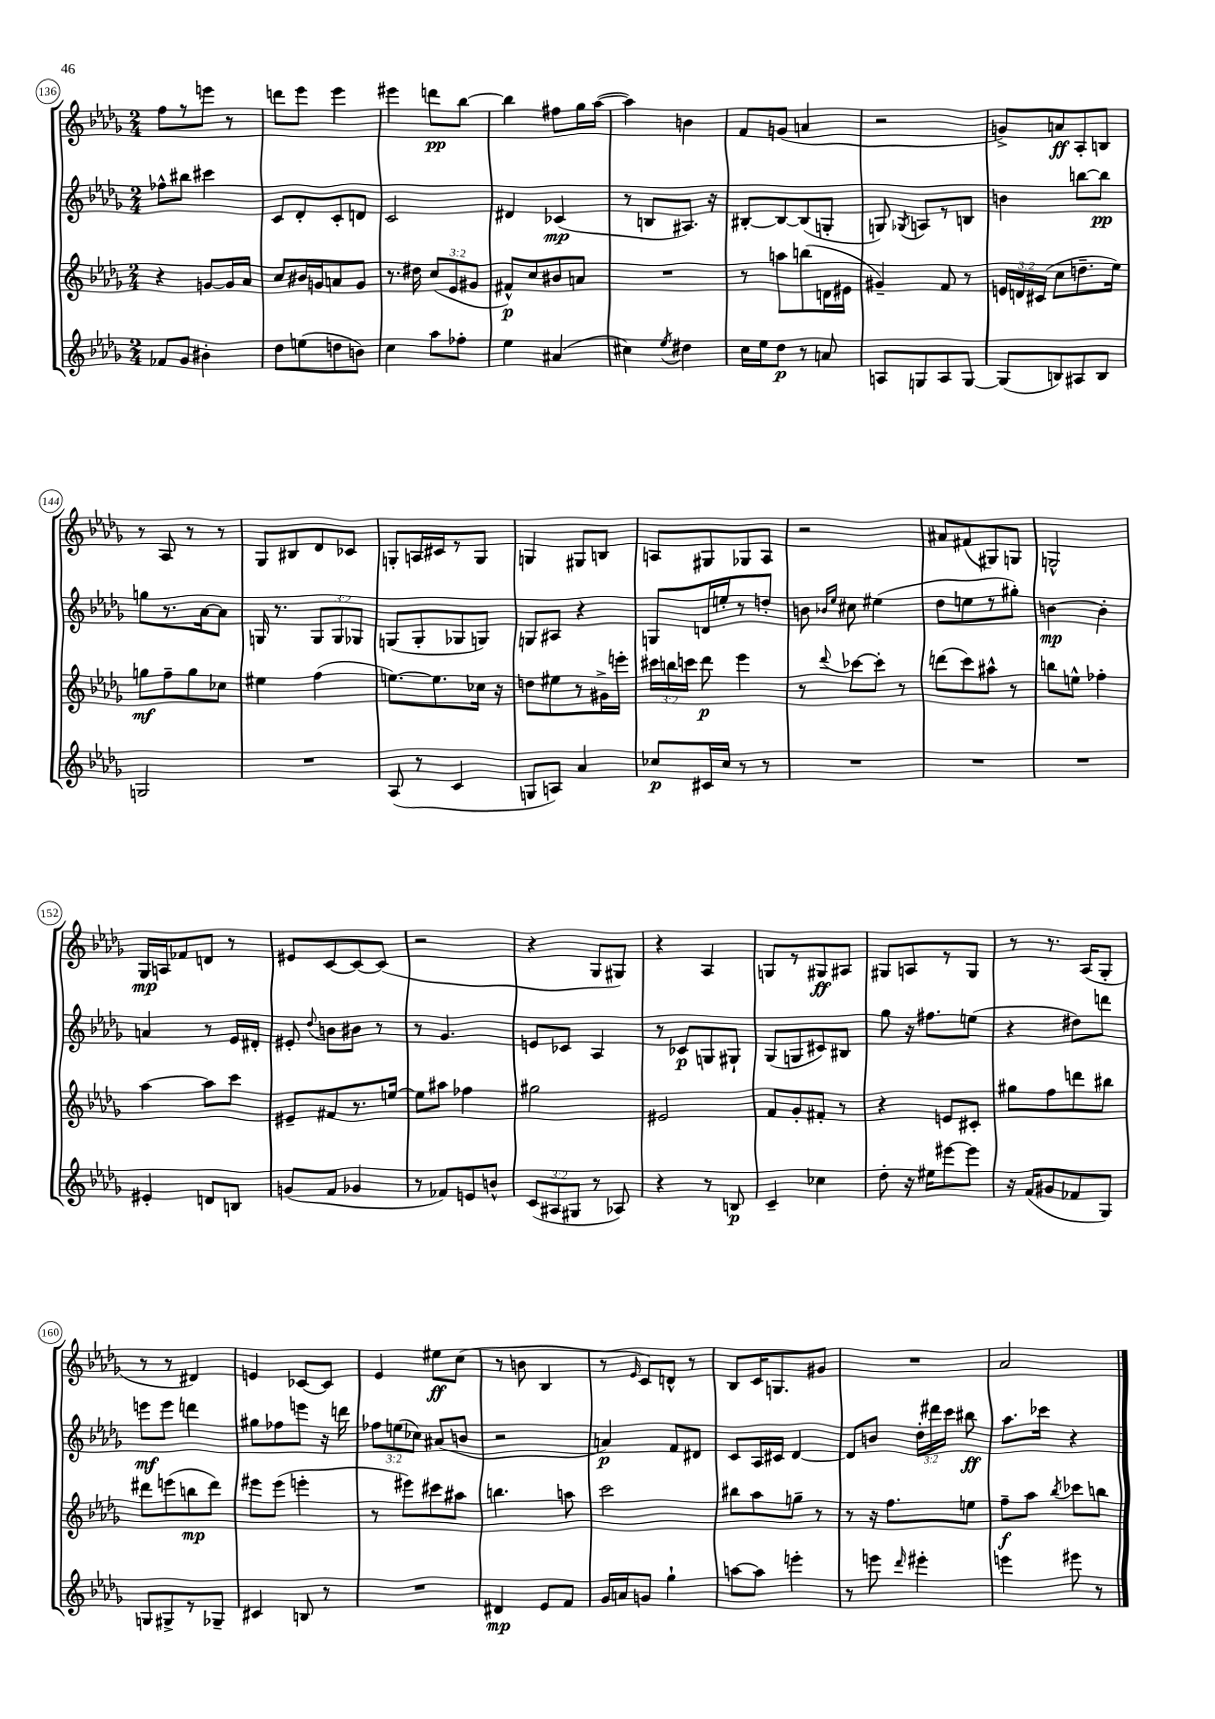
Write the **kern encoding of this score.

**kern	**dynam	**kern	**dynam	**kern	**dynam	**kern	**dynam
*part4	*part4	*part3	*part3	*part2	*part2	*part1	*part1
*staff4	*staff4	*staff3	*staff3	*staff2	*staff2	*staff1	*staff1
*clefG2	*	*clefG2	*	*clefG2	*	*clefG2	*
*k[b-e-a-d-g-]	*	*k[b-e-a-d-g-]	*	*k[b-e-a-d-g-]	*	*k[b-e-a-d-g-]	*
*M2/4	*	*M2/4	*	*M2/4	*	*M2/4	*
=136	=136	=136	=136	=136	=136	=136	=136
8f-X/L	.	4r	.	8ff-X^^\L	.	8ff\L	.
8g-/J	.	.	.	8bb#X\J	.	8r	.
4b#X'\	.	[8gn/L	.	4ccc#X\	.	8eeen\J	.
.	.	16g/L]	.	.	.	8r	.
.	.	16a-/JJ	.	.	.	.	.
=137	=137	=137	=137	=137	=137	=137	=137
8dd-\L	.	8cc/L	.	8c/L	.	8dddn\L	.
(8een\	.	16b#X/L	.	8d-'/	.	8eee-\J	.
.	.	16gn/J	.	.	.	.	.
8ddn\	.	8an/	.	8c'/	.	4eee-\	.
8bn\J)	.	8g/J	.	8dn/J	.	.	.
=138	=138	=138	=138	=138	=138	=138	=138
4cc\	.	8.r	.	2c/	.	4eee#X\	.
.	.	16dd#X\	.	.	.	.	.
8aa-\L	.	(12cc/L	.	.	.	8dddn\L	pp
.	.	12e-/	.	.	.	.	.
8ff-X'\J	.	.	.	.	.	[8bb-\J	.
.	.	12g#X/J	.	.	.	.	.
=139	=139	=139	=139	=139	=139	=139	=139
4ee-\	.	8f#X^^/L)	p	4d#X/	.	4bb-\]	.
.	.	8cc/	.	.	.	.	.
(4a#X/	.	8b#X/	.	(4c-X/	mp	8ff#X\L	.
.	.	8an/J	.	.	.	16gg-\L	.
.	.	.	.	.	.	([16aa-\JJ	.
=140	=140	=140	=140	=140	=140	=140	=140
4cc#X\)	.	2r	.	8r	.	4aa-\])	.
.	.	.	.	8Bn/L	.	.	.
8qee-/	.	.	.	.	.	.	.
4dd#X\	.	.	.	8.A#X/J)	.	4bn\	.
.	.	.	.	16r	.	.	.
=141	=141	=141	=141	=141	=141	=141	=141
16cc\LL	.	8r	.	[8B#X'/L	.	8f/L	.
16ee-\J	.	.	.	.	.	.	.
8dd-\J	p	8aan\L	.	8B#/_	.	(8gn/J	.
8r	.	(8bbn\	.	(8B#/]	.	4an/	.
8an/	.	16dn\L	.	8Gn'/J	.	.	.
.	.	16e#X\JJ	.	.	.	.	.
=142	=142	=142	=142	=142	=142	=142	=142
8An/L	.	4g#X~/)	.	8Gn/)	.	2r	.
.	.	.	.	8qG-X/	.	.	.
8Gn/	.	.	.	8An/L	.	.	.
8A/	.	8f/	.	8r	.	.	.
[8G/J	.	8r	.	8Bn/J	.	.	.
=143	=143	=143	=143	=143	=143	=143	=143
(8G/L]	.	24en/LL	.	4bn\	.	8gn^/L)	.
.	.	24dn/	.	.	.	.	.
.	.	(24c#X/JJ	.	.	.	.	.
8Bn/)	.	8cc\L	.	.	.	8an/	ff
8A#X/	.	8.ddn~\	.	[8bbn\L	.	8A-'/	.
8B/J	.	.	.	8bb\J]	pp	8Bn/J	.
.	.	16ee-\Jk)	.	.	.	.	.
!!LO:LB:g=z
=144	=144	=144	=144	=144	=144	=144	=144
2Gn/	.	8ggn\L	mf	8ggn\L	.	8r	.
.	.	8ff~\	.	8.r	.	8A-/	.
.	.	8gg\	.	.	.	8r	.
.	.	.	.	[16a-\k	.	.	.
.	.	8cc-X\J	.	8a-\J]	.	8r	.
=145	=145	=145	=145	=145	=145	=145	=145
2r	.	4ee#X\	.	16Gn/	.	8G-/L	.
.	.	.	.	8.r	.	.	.
.	.	.	.	.	.	8B#X/	.
.	.	(4ff\	.	12G/L	.	8d-/	.
.	.	.	.	12G/	.	.	.
.	.	.	.	.	.	8c-X/J	.
.	.	.	.	12G-X/J	.	.	.
=146	=146	=146	=146	=146	=146	=146	=146
(8A-/	.	[8.een\L)	.	(8Gn/L	.	8Gn'/L	.
8r	.	.	.	8G'/	.	16An/L	.
.	.	8.ee\]	.	.	.	16c#X/J	.
4c/	.	.	.	8G-X/	.	8r	.
.	.	16cc-X\Jk	.	8Gn/J)	.	8G/J	.
.	.	16r	.	.	.	.	.
=147	=147	=147	=147	=147	=147	=147	=147
8Gn/L	.	8ddn\L	.	8Gn/L	.	4Gn/	.
8An/J)	.	8ee#X\	.	8A#X/J	.	.	.
4a-/	.	8r	.	4r	.	8G#X/L	.
.	.	16g#X^\L	.	.	.	8Bn/J	.
.	.	16eeen'\JJ	.	.	.	.	.
=148	=148	=148	=148	=148	=148	=148	=148
8cc-X/L	p	24ccc#X\LL	.	8Gn/L	.	8An/L	.
.	.	24bbn\	.	.	.	.	.
.	.	24cccn\JJ	.	.	.	.	.
16c#X/L	.	8ddd-\	p	16dn/L	.	8G#X/	.
16cc-/JJ	.	.	.	16een'/J	.	.	.
8r	.	4eee-\	.	8r	.	8G-X/	.
8r	.	.	.	8ddn'/J	.	8A/J	.
=149	=149	=149	=149	=149	=149	=149	=149
2r	.	8r	.	8bn\	.	2r	.
.	.	.	.	16qqb-X/LL	.	.	.
.	.	8qqddd-/	.	16qqee-/JJ	.	.	.
.	.	[8ccc-X\L	.	8cc#X\	.	.	.
.	.	8ccc-'\J]	.	(4ee#X\	.	.	.
.	.	8r	.	.	.	.	.
=150	=150	=150	=150	=150	=150	=150	=150
2r	.	(8dddn\L	.	8dd-\L	.	8a#X/L	.
.	.	8ccc\)	.	8een\	.	(8f#X/	.
.	.	8aa#X^^\J	.	8r	.	8G#X/)	.
.	.	8r	.	8gg#X'\J)	.	8Gn/J	.
=151	=151	=151	=151	=151	=151	=151	=151
2r	.	8bbn\L	.	[4bn\	mp	2Gn^^/	.
.	.	8een^^\J	.	.	.	.	.
.	.	4ff-X'\	.	4b'\]	.	.	.
!!LO:LB:g=z
=152	=152	=152	=152	=152	=152	=152	=152
4e#X'/	.	[4aa-\	.	4an/	.	16G-/LL	mp
.	.	.	.	.	.	16An/J	.
.	.	.	.	.	.	8f-X/	.
8dn/L	.	8aa-\L]	.	8r	.	8dn/J	.
8Bn/J	.	8ccc\J	.	16e-/LL	.	8r	.
.	.	.	.	16d#X'/JJ	.	.	.
=153	=153	=153	=153	=153	=153	=153	=153
(8gn/L	.	8e#X~/L	.	8e#X'/	.	8e#X/L	.
.	.	.	.	8qqdd-/	.	.	.
8f/J	.	8f#X/	.	8bn\L	.	[8c/	.
4g-X/	.	8.r	.	8b#X\J	.	8c/_	.
.	.	.	.	8r	.	(8c/J]	.
.	.	[16een/Jk	.	.	.	.	.
=154	=154	=154	=154	=154	=154	=154	=154
8r	.	8ee\L]	.	8r	.	2r	.
8f-X/L)	.	8aa#X\J	.	4.g-/	.	.	.
8en/	.	4ff-X\	.	.	.	.	.
8bn^^/J	.	.	.	.	.	.	.
=155	=155	=155	=155	=155	=155	=155	=155
(12c/L	.	2gg#X\	.	8en/L	.	4r	.
12A#X/	.	.	.	.	.	.	.
.	.	.	.	8c-X/J	.	.	.
12G#X/J	.	.	.	.	.	.	.
8r	.	.	.	4A-/	.	8G-/L	.
8A-X/)	.	.	.	.	.	8G#X/J)	.
=156	=156	=156	=156	=156	=156	=156	=156
4r	.	2e#X/	.	8r	.	4r	.
.	.	.	.	8c-X/L	p	.	.
8r	.	.	.	8Gn/	.	4A-/	.
8Bn/	p	.	.	8G#X`/J	.	.	.
=157	=157	=157	=157	=157	=157	=157	=157
4c~/	.	8f/L	.	(8G-/L	.	8Gn/L	.
.	.	8g-'/	.	8Gn/	.	8r	.
4cc-X\	.	8f#X'/J	.	8c#X/)	.	8G#X/	ff
.	.	8r	.	8B#X/J	.	8A#X/J	.
=158	=158	=158	=158	=158	=158	=158	=158
8dd-'\	.	4r	.	8gg-\	.	8G#X/L	.
16r	.	.	.	16r	.	8An/	.
16ee#X\KL	.	.	.	8.ff#X\L	.	.	.
[8eee#X\	.	8en/L	.	.	.	8r	.
8eee#\J]	.	8c#X'/J	.	(8een\J	.	8G#/J	.
=159	=159	=159	=159	=159	=159	=159	=159
16r	.	8gg#X\L	.	4r	.	8r	.
(16f/KL	.	.	.	.	.	.	.
8g#X/	.	8ff\	.	.	.	8.r	.
8f-X/	.	8dddn\	.	8dd#X\L)	.	.	.
.	.	.	.	.	.	(16A-/KL	.
8G-/J)	.	8bb#X\J	.	8dddn\J	.	8G-'/J	.
!!LO:LB:g=z
=160	=160	=160	=160	=160	=160	=160	=160
8Gn/L	.	8ddd#X\L	.	8eeen\L	mf	8r	.
8G#X^/	.	(8eeen\	.	8eee\J	.	8r	.
8r	.	8bbn\	mp	4dddn\	.	4d#X/)	.
8G-X~/J	.	8ddd#\J)	.	.	.	.	.
=161	=161	=161	=161	=161	=161	=161	=161
4c#X/	.	8eee#X\L	.	8gg#X\L	.	4en/	.
.	.	(8eee#\J	.	8ff-X\	.	.	.
8Bn/	.	4eeen'\	.	8eeen\J	.	[8c-X/L	.
8r	.	.	.	16r	.	8c-/J]	.
.	.	.	.	16dddn\	.	.	.
=162	=162	=162	=162	=162	=162	=162	=162
2r	.	8r	.	12ff-X\L	.	4e-/	.
.	.	.	.	(12een\	.	.	.
.	.	8eee#X\L)	.	.	.	.	.
.	.	.	.	12cc-X\J)	.	.	.
.	.	8ccc#X\	.	(8a#X/L	.	8ee#X\L	ff
.	.	8aa#X\J	.	8bn/J	.	(8cc\J	.
=163	=163	=163	=163	=163	=163	=163	=163
4d#X/	mp	4.bbn\	.	2r	.	8r	.
.	.	.	.	.	.	8bn\	.
8e-/L	.	.	.	.	.	4B-/	.
8f/J	.	8aan\	.	.	.	.	.
=164	=164	=164	=164	=164	=164	=164	=164
16g-/LL	.	2ccc\	.	4an/)	p	8r	.
16an/J	.	.	.	.	.	.	.
.	.	.	.	.	.	16qqe-/	.
8gn/J	.	.	.	.	.	8c/L)	.
4gg-`\	.	.	.	8f/L	.	8dn^^/J	.
.	.	.	.	8d#X/J	.	8r	.
=165	=165	=165	=165	=165	=165	=165	=165
[8aan\L	.	8bb#X\L	.	8c/L	.	8B-/L	.
8aa\J]	.	8aa-\	.	16A-/L	.	16c/K	.
.	.	.	.	16c#X/JJ	.	8.Gn/	.
4eeen'\	.	8ggn~\J	.	[4d-/	.	.	.
.	.	8r	.	.	.	8g#X/J	.
=166	=166	=166	=166	=166	=166	=166	=166
8r	.	8r	.	8d-/L]	.	2r	.
8eeen\	.	16r	.	8bn/J	.	.	.
.	.	8.ff\L	.	.	.	.	.
16qqddd-/	.	.	.	.	.	.	.
4eee#X'\	.	.	.	24dd-'\LL	.	.	.
.	.	.	.	24ddd#X\	.	.	.
.	.	.	.	24ccc\JJ	.	.	.
.	.	8een\J	.	8bb#X\	ff	.	.
=167	=167	=167	=167	=167	=167	=167	=167
4eeen\	.	8ff~\L	f	8.aa-\L	.	2a-/	.
.	.	8aa-\J	.	.	.	.	.
.	.	.	.	16ccc-X\Jk	.	.	.
.	.	8qbb-/	.	.	.	.	.
8eee#X\	.	8ccc-X\L	.	4r	.	.	.
8r	.	8bbn\J	.	.	.	.	.
==	==	==	==	==	==	==	==
*-	*-	*-	*-	*-	*-	*-	*-
